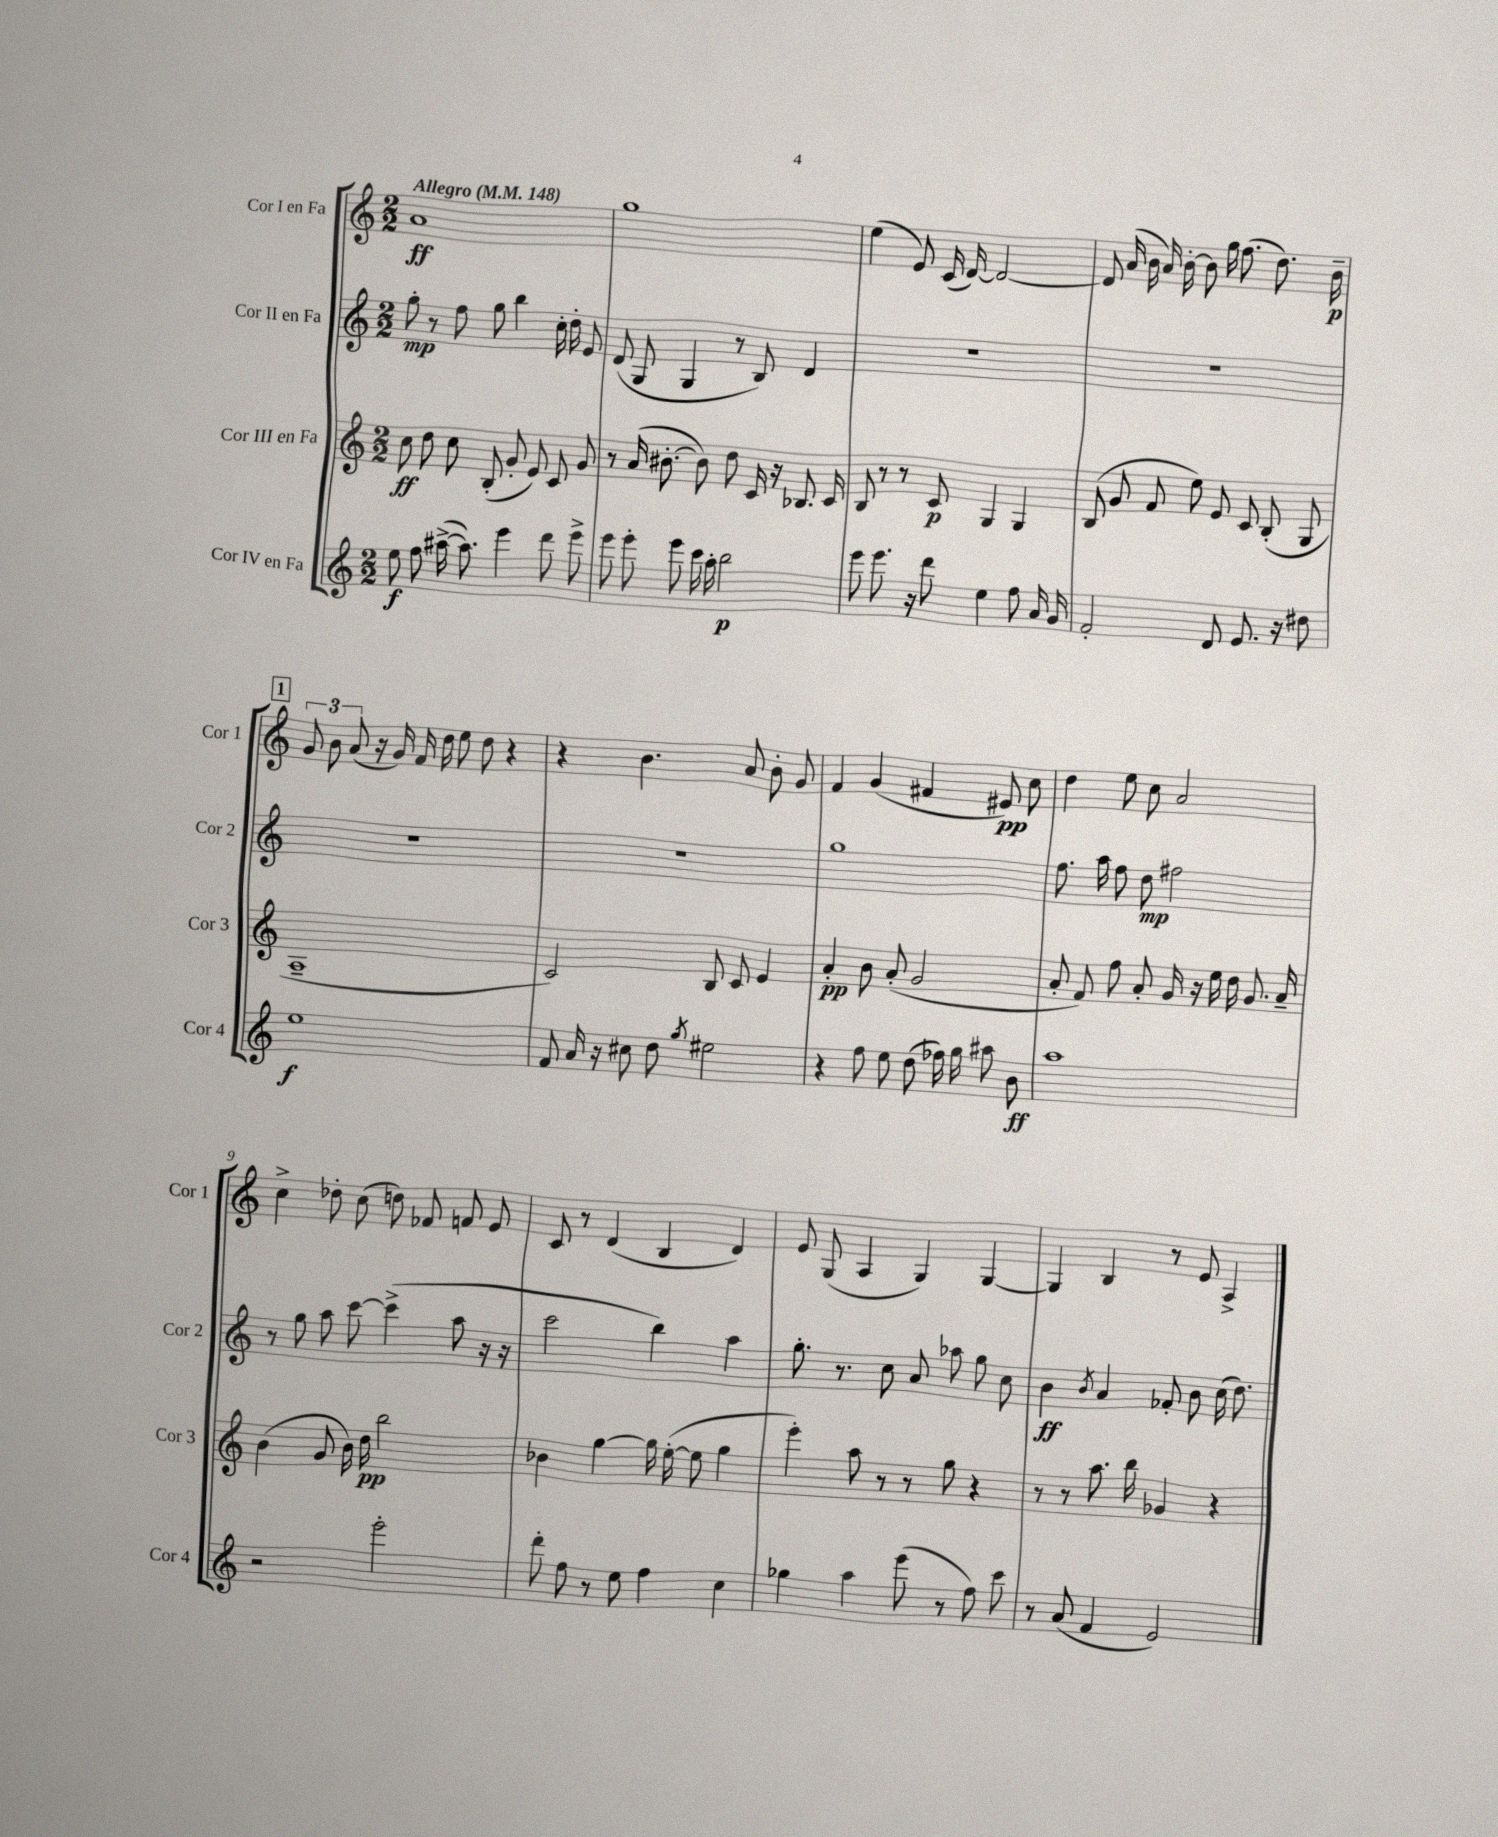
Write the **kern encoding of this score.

**kern	**kern	**kern	**kern
*staff4	*staff3	*staff2	*staff1
*clefG2	*clefG2	*clefG2	*clefG2
*k[]	*k[]	*k[]	*k[]
*M2/2	*M2/2	*M2/2	*M2/2
*MM148	*MM148	*MM148	*MM148
8ee	8cc	8gg'	1a
8ff	8dd	8r	.
([16aa#^	8cc	8ff	.
8.aa#])	.	.	.
.	(8B'	8gg	.
4eee	8g'	4bb	.
.	8e)	.	.
8ddd	8c	16cc'	.
.	.	16dd'	.
8eee^	8g	8e	.
=	=	=	=
8eee	8r	(8d	1gg
8eee'	(16a	8G	.
.	[8.b#'	.	.
8eee	.	4G	.
16ccc	8b#])	.	.
16aa'	.	.	.
2bb	8dd	8r	.
.	16c	8B)	.
.	16r	.	.
.	8.B-	4d	.
.	16c	.	.
=	=	=	=
8eee	8B	1r	(4ee
8.eee	8r	.	.
.	8r	.	8e)
16r	.	.	.
8ddd	8c	.	(16c
.	.	.	[16d)
4ee	4G	.	2d_
8ff	4G	.	.
16a	.	.	.
16g	.	.	.
=	=	=	=
2f'	(8B	1r	8d]
.	8g	.	(16a
.	.	.	16b
.	8f	.	16a)
.	.	.	[16b'
.	8ee)	.	8b]
8d	8e	.	16gg
.	.	.	(8.ff
8.e	8c	.	.
.	(8B'	.	8.dd)
16r	.	.	.
8dd#	8G	.	.
.	.	.	16b~
=	=	=	=
1ee	1A~	1r	12g
.	.	.	12b
.	.	.	(12a
.	.	.	16r
.	.	.	16g)
.	.	.	16f
.	.	.	16dd
.	.	.	8ee
.	.	.	8dd
.	.	.	4r
=	=	=	=
8f	2c)	1r	4r
16a	.	.	.
16r	.	.	.
8cc#	.	.	4.b
8dd	.	.	.
8qgg	.	.	.
2ee#	8B	.	.
.	8c	.	8a
.	4e	.	8b'
.	.	.	8g
=	=	=	=
4r	4a'	1gg	4f
8ff	8b	.	(4g
8ee	(8a'	.	.
(8dd	2g	.	4f#
16ff-)	.	.	.
16gg	.	.	.
8aa#	.	.	8e#)
8b	.	.	8cc
=	=	=	=
1aa	8a'	8.ff	4dd
.	8f)	.	.
.	.	16aa	.
.	8ff	8ff	8ee
.	8a'	8dd	8cc
.	16g	2ff#	2a
.	16r	.	.
.	16ee	.	.
.	16dd	.	.
.	8.g	.	.
.	16a~	.	.
=	=	=	=
2r	(4b	8r	4cc^
.	.	8gg	.
.	8g	8aa	8dd-'
.	16b)	[8ccc	(8cc
.	16dd	.	.
2eee'	2bb	(4ccc^]	8dd)
.	.	.	8f-
.	.	8aa	8f
.	.	16r	8e
.	.	16r	.
=	=	=	=
8ddd'	4b-	2ccc	8c
8ff	.	.	8r
8r	[4gg	.	(4d
8ee	.	.	.
4ff	16gg]	4bb)	4B
.	([16ee'	.	.
.	8ee]	.	.
4cc	4gg	4aa	4d)
=	=	=	=
4gg-	4eee')	8.gg'	8e
.	.	.	(8G
.	.	8.r	.
4aa	8aa	.	4A
.	8r	8cc	.
(8eee	8r	8a	4G)
8r	8gg	8aa-	.
8ff)	4r	8gg	[4G
8ccc	.	8cc	.
=	=	=	=
8r	8r	4b	4G]
(8a	8r	.	.
.	.	8qb	.
4f	8.aa	4a	4B
.	16bb	.	.
2e)	4g-	8f-'	8r
.	.	8b	8e
.	4r	(16cc	4A^
.	.	8.dd)	.
==	==	==	==
*-	*-	*-	*-
